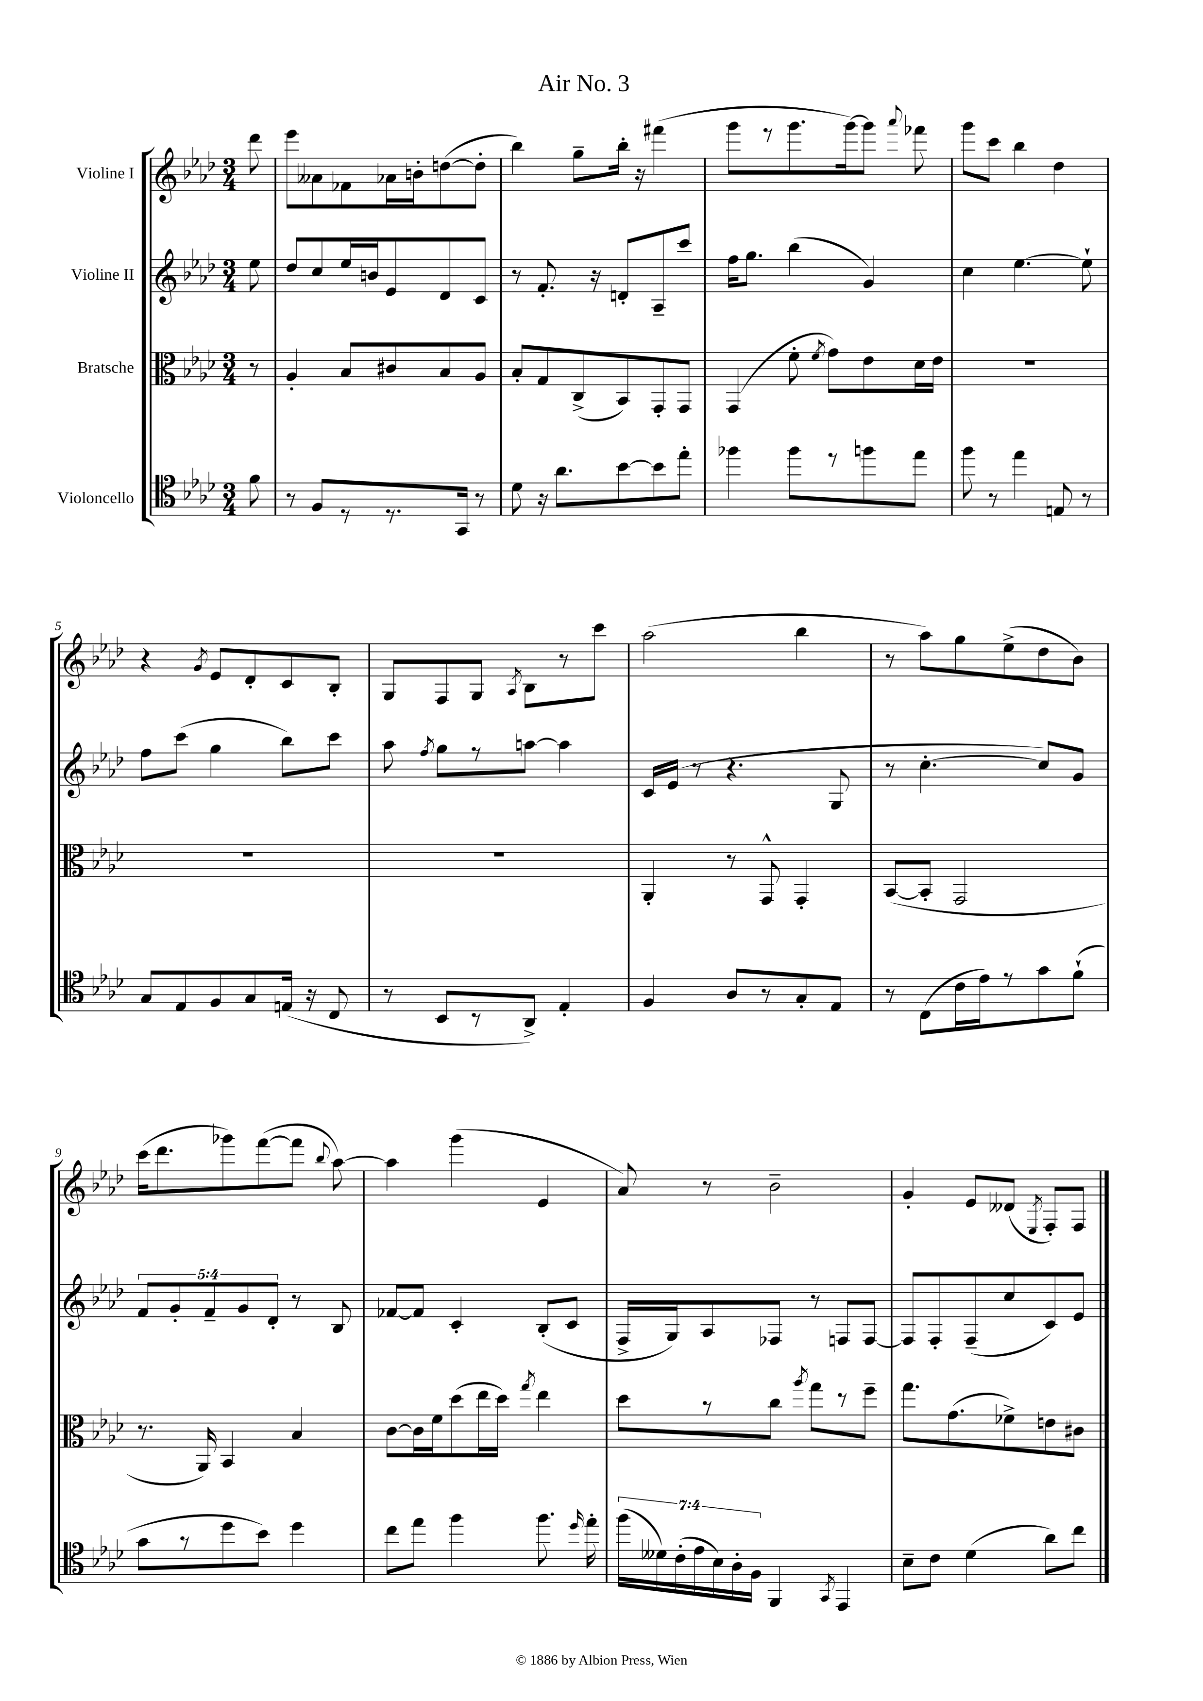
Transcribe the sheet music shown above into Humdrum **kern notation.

**kern	**kern	**kern	**kern
*staff4	*staff3	*staff2	*staff1
*clefC4	*clefC3	*clefG2	*clefG2
*k[b-e-a-d-]	*k[b-e-a-d-]	*k[b-e-a-d-]	*k[b-e-a-d-]
*M3/4	*M3/4	*M3/4	*M3/4
8f	8r	8ee-	8ddd-
=	=	=	=
8r	4A-'	8dd-	8eee-
8F	.	8cc	8a--
8r	8B-	16ee-	8f-
.	.	16b	.
8.r	8c#	8e-	16a-
.	.	.	16b'
.	8B-	8d-	([8dd
16GG	.	.	.
8r	8A-	8c	8dd']
=	=	=	=
8d-	8B-'	8r	4bb-)
16r	8G	8.f'	.
8.a-	.	.	.
.	(8C^	.	8gg~
.	.	16r	.
[8b-	8BB-)	8d'	16bb-'
.	.	.	16r
8b-]	8GG'	8A-~	(4fff#
8ee-'	8GG	8ccc	.
=	=	=	=
4ff-	(4GG	16ff	8ggg
.	.	8.gg	.
.	.	.	8r
8ff-	8f'	(4bb-	8.ggg
.	8qf	.	.
8r	8g)	.	.
.	.	.	[16ggg)
8ff	8e-	4g)	8ggg]
.	.	.	8qqaaa-
8ee-	16d-	.	8fff-
.	16e-	.	.
=	=	=	=
8ff	2.r	4cc	8ggg
8r	.	.	8ccc
4ee-	.	[4.ee-	4bb-
8E	.	.	4dd-
8r	.	8ee-`]	.
=	=	=	=
8G	2.r	8ff	4r
8E-	.	(8ccc	.
.	.	.	8qg
8F	.	4gg	8e-
8G	.	.	8d-'
(16E	.	8bb-)	8c
16r	.	.	.
8C	.	8ccc	8B-'
=	=	=	=
8r	2.r	8aa-	8G
.	.	8qff	.
8BB-	.	8gg	8F
8r	.	8r	8G
.	.	.	8qA-
8AA-^)	.	[8aa	8B-
4E-'	.	4aa]	8r
.	.	.	8ccc
=	=	=	=
4F	4AA-'	16c	(2aa-
.	.	(16e-	.
.	.	8r	.
8A-	8r	4.r	.
8r	8GG^^	.	.
8G'	4GG'	.	4bb-
8E-	.	8G	.
=	=	=	=
8r	([8BB-	8r	8r
(8C	8BB-']	[4.cc'	8aa-)
16c	2GG	.	8gg
16e-)	.	.	.
8r	.	.	(8ee-^
8g	.	8cc])	8dd-
(8f`	.	8g	8b-)
=	=	=	=
8g	8.r	10f	(16ccc
.	.	.	8.ddd-
.	.	10g'	.
8r	.	.	.
.	16AA-)	.	.
.	.	10f~	.
8dd-	4BB-	.	8ggg-)
.	.	10g	.
8b-)	.	.	([8fff
.	.	10d-'	.
4dd-	4B-	8r	8fff]
.	.	.	8qqbb-
.	.	8B-	[8aa-)
=	=	=	=
8cc	[8c	[8f-	4aa-]
8ee-	16c]	8f-]	.
.	16f	.	.
4ff	(8dd-	4c'	(4ggg
.	16ee-	.	.
.	16dd-)	.	.
.	8qgg	.	.
8.ff	4ee-	(8B-'	4e-
.	.	8c	.
16qqdd-	.	.	.
16ee-'	.	.	.
=	=	=	=
(28ff	8dd-	16F^	8a-)
28d--)	.	.	.
.	.	16G)	.
(28c'	.	.	.
28e-	.	.	.
.	8r	8A-	8r
28B-)	.	.	.
28A-'	.	.	.
28F	.	.	.
4FF	8cc	8F-	2b-~
.	8qaa-	.	.
.	8gg	8r	.
8qGG	.	.	.
4EE-	8r	8F	.
.	8ff~	[8F	.
=	=	=	=
8B-~	8.gg	8F]	4g'
8c	.	8F'	.
.	(8.g	.	.
(4d-	.	(8F~	8e-
.	8f-^)	8cc	(8d--
.	.	.	8qE-
8a-)	8e	8c)	8F')
8cc	8c#	8e-	8F
==	==	==	==
*-	*-	*-	*-
